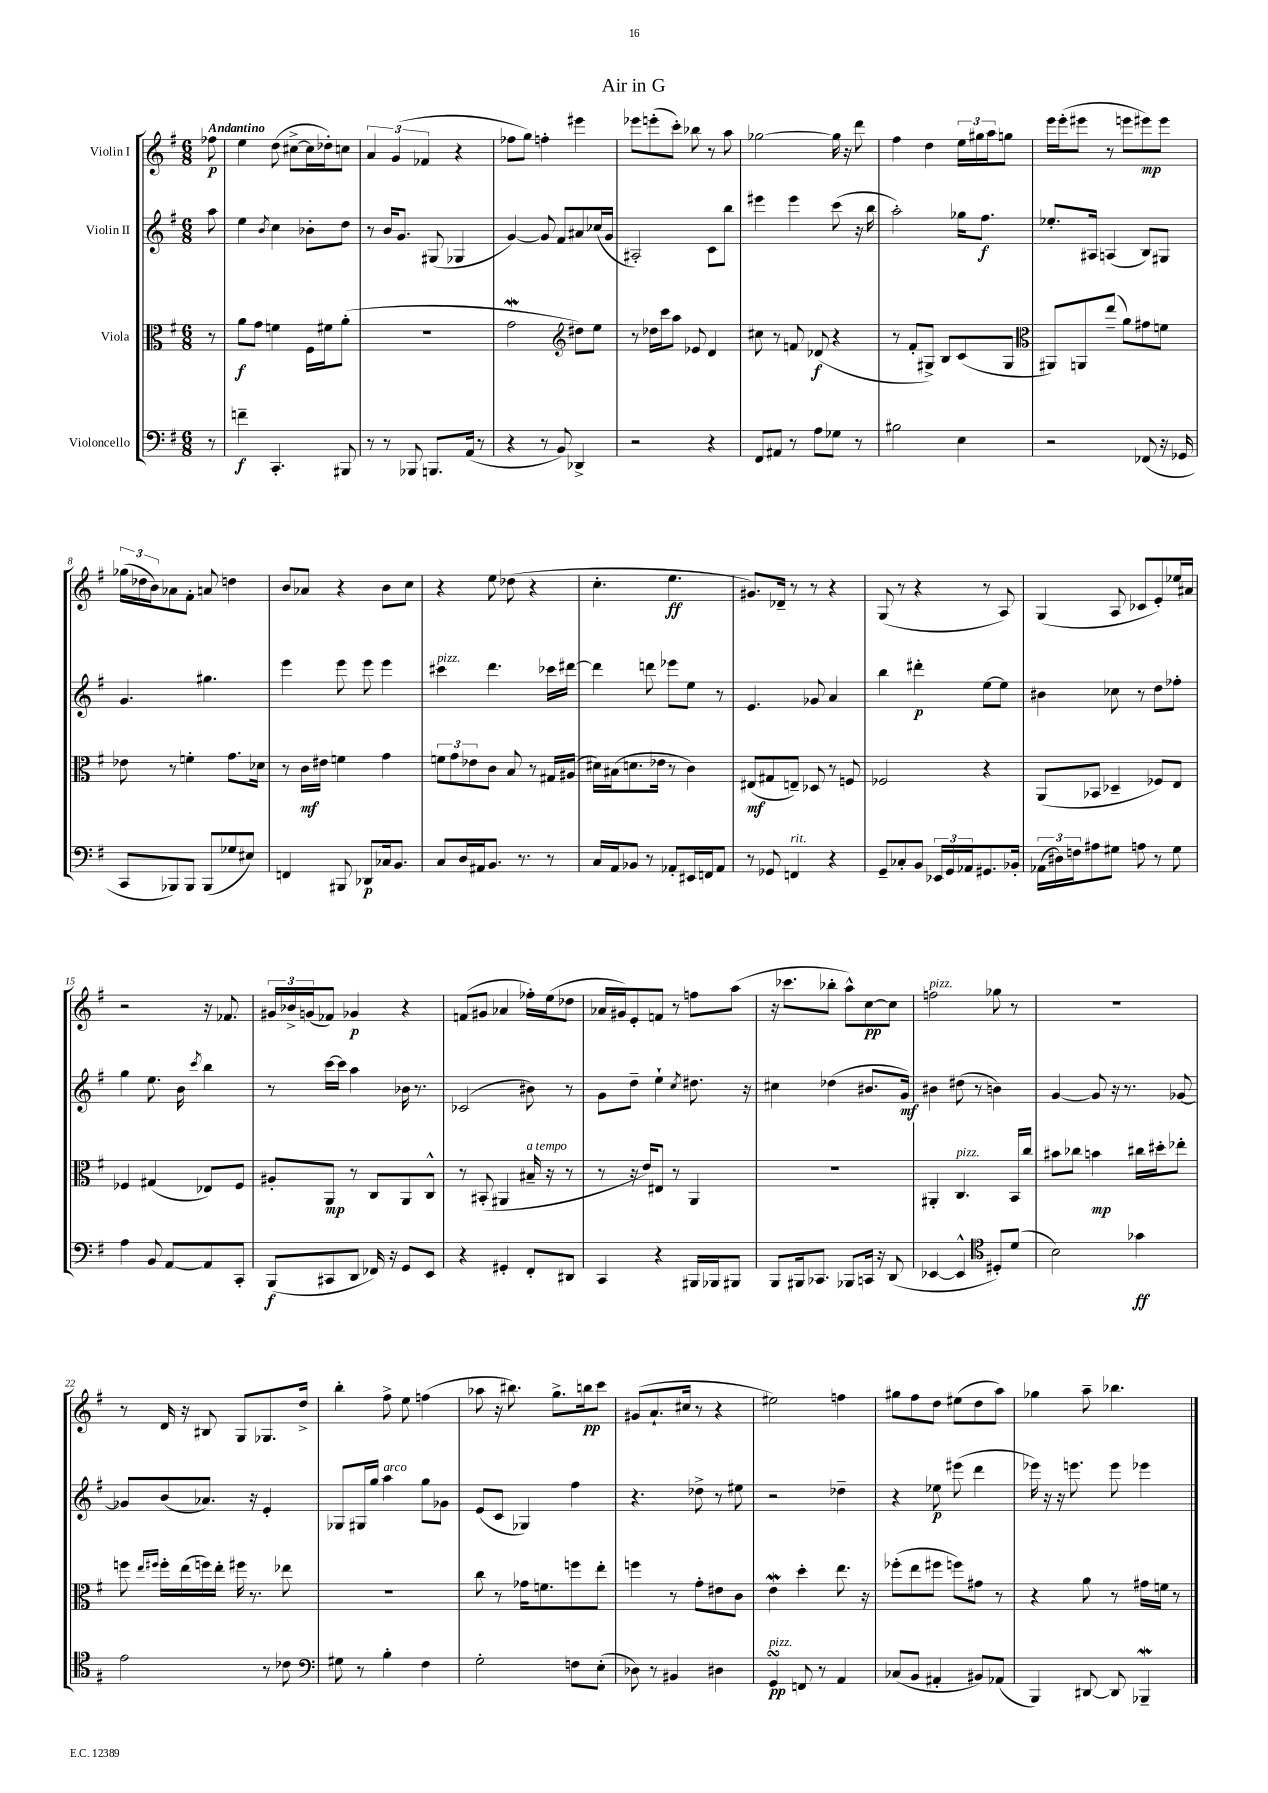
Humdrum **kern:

**kern	**kern	**kern	**kern
*staff4	*staff3	*staff2	*staff1
*clefF4	*clefC3	*clefG2	*clefG2
*k[f#]	*k[f#]	*k[f#]	*k[f#]
*M6/8	*M6/8	*M6/8	*M6/8
8r	8r	8aa\	8ff-\
=	=	=	=
4f~\	8a\L	4ee\	4ee\
.	8g\J	.	.
.	.	8qb/	.
4.CC'/	4f\	4cc\	(8dd\
.	.	.	[8cc#^\L
.	16F#\LL	8b-'\L	16cc#\]L
.	16f#\J	.	16dd-'\J)
8BBB#/	(8a'\J	8dd\J	8cc\J
=	=	=	=
8r	2.r	8r	6a/
8r	.	16b/LK	.
.	.	.	(6g/
.	.	8.g/J	.
8BBB-/	.	.	.
.	.	.	6f-/
8.BBB/L	.	(8G#/	.
.	.	4G-/	4r
(16AA/Jk	.	.	.
8r	.	.	.
=	=	=	=
4r	2g\	[4g/)	8ff-\L
.	.	.	8gg\J)
8r	.	8g/]	4ff'\
8BB/)	.	8f#/L	.
*	*clefG2	*	*
4DD-^/	8dd#\L)	8a#/	4eee#\
.	8ee\J	(16cc-/L	.
.	.	16g/JJ	.
=	=	=	=
2r	8r	2A#'/)	8eee-\L
.	16dd-\LL	.	(8eee'\
.	16ccc\J	.	.
.	8aa\J	.	8ccc'\J)
.	8e-/	.	8bb-\
4r	4d/	8c\L	8r
.	.	8bb\J	8aa\
=	=	=	=
8FF#/L	8cc#\	4eee#\	[2gg-\
8AA#/J	8r	.	.
8r	8f/	4eee#\	.
8A\L	(8d-/	.	.
8G-\J	4r	(8ccc\	16gg-\]
.	.	.	16r
8r	.	16r	8ddd\
.	.	16bb\	.
=	=	=	=
2B#\	8r	2aa'\)	4ff#\
.	8f#'/L	.	.
.	8G#^/J)	.	4dd\
.	8B/L	.	.
4E\	(8c/	16gg-\LK	24ee\LL
.	.	.	24gg#\
.	.	8.ff#\J	.
.	.	.	24aa\J
.	8G#/J	.	8gg\J
=	=	=	=
*	*clefC3	*	*
2r	8AA#/L)	8.ee-'/L	16eee\LL
.	.	.	(16eee'\J
.	8AA/	.	8eee#\J
.	.	16A#/Jk	.
.	(8ee~/J	(4A/	8r
.	8a\L)	.	8eee\L
(8FF-/	8g#\	8B/L)	8eee#\)
16r	8f\J	8G#/J	8eee#\J
16GG-/	.	.	.
=	=	=	=
8CC/L	8e-\	4.g/	(24gg-\LL
.	.	.	24dd-\
.	.	.	24b\J)
8BBB-/)	8r	.	8a-\
8BBB-/J	4f'\	.	8f#'\J
(8BBB-/L	.	4.gg#\	8a/
8G-/	8.g\L	.	4dd\
8E#/J)	.	.	.
.	16d-\Jk	.	.
=	=	=	=
4FF/	8r	4eee\	8b/L
.	16c\LL	.	8a-/J
.	16e#\JJ	.	.
8BBB#/	4f\	8eee\	4r
8DD-/L	.	8eee\	.
16C-/k	4g\	4eee\	8b\L
8.BB/J	.	.	.
.	.	.	8cc\J
=	=	=	=
8C/L	12f\L	4ccc#\	4r
.	12g\	.	.
16D/L	.	.	.
.	12e-\	.	.
16AA#/J	.	.	.
8.BB/J	8c\J	4.ddd\	8ee\
.	8B/	.	(8dd-\
8.r	.	.	.
.	8r	.	4r
8r	16G#/LL	16ccc-\LL	.
.	(16A#/JJ	[16ddd#\JJ	.
=	=	=	=
16C/LL	16d#\LL)	4ddd#\]	4.cc'\
16AA/J	(16B#\J	.	.
8BB-/J	8.d\	.	.
8r	.	8ddd\	.
.	16e-\Jk	.	.
8AA-'/L	8r	8eee-\L	4.ee\
16EE#/L	4c\)	8ee\J	.
16FF/J	.	.	.
8AA-/J	.	8r	.
=	=	=	=
8r	(8E#/L	4.e/	8.g#/L)
8GG-/	8G#/	.	.
.	.	.	16d-~/Jk
4FF/	8E~/J)	.	8r
.	8D-/	8g-/	8r
4r	8r	4a/	4r
.	8F/	.	.
=	=	=	=
8GG~/L	2F-/	4bb\	(8G/
8C-'/	.	.	8r
8BB/J	.	4ddd#'\	4r
24EE-/LL	.	.	.
24GG/	.	.	.
24AA-/J	.	.	.
8.GG#/	4r	[8ee\L	8r
.	.	8ee\]J	8A/)
16BB-'/Jk	.	.	.
=	=	=	=
(24AA-\LL	(8AA/L	4b#\	(4G/
24D#\)	.	.	.
24F\J	.	.	.
8A#\	8BB-/J	.	.
8G#\J	4D-~/	8cc-\	8A/
8A\	.	8r	8c-/L
8r	8F-/L)	8dd\L	8e'/)
8G#\	8E/J	8ff-'\J	16ee-/L
.	.	.	16a#/JJ
=	=	=	=
4A\	4F-/	4gg\	2r
8BB/	(4G#/	8.ee\	.
[8AA/L	.	.	.
.	.	16b\	.
.	.	8qccc/	.
8AA/]	8E-/L)	4bb\	16r
.	.	.	8.f-/
8CC'/J	8F-/J	.	.
=	=	=	=
(8BBB/L	8A#'/L	8r	24g#/LL
.	.	.	24b-^/
.	.	.	(24g/J
8CC#/	8AA/J	[16ccc\LL	8f-/J)
.	.	16ccc\]JJ	.
8DD/J	8r	4aa\	4g-/
16FF-/)	8C/L	.	.
16r	.	.	.
8GG/L	8AA/	16b-\	4r
.	.	8.r	.
8EE/J	8C^^/J	.	.
=	=	=	=
4r	8r	(2c-/	(8f/L
.	(8BB#'/	.	8g#/J
4GG#'/	4AA#/	.	4a-/
8FF#'/L	16B#~/	8b#\)	16ff-'\LL)
.	16r	.	(16ee\J
8DD#/J	8r	8r	8dd-\J
=	=	=	=
4CC/	8r	8g\L	16a-/LL
.	.	.	16g#/J)
.	16r	8dd~\J	8e'/
.	16e/LK)	.	.
4r	8E#/J	4ee`\	8f/J
.	8r	.	8r
.	.	8qcc/	.
16BBB#/LL	4AA/	8.dd#\	8ff\L
16BBB-/J	.	.	.
8BBB#/J	.	.	(8aa\J
.	.	16r	.
=	=	=	=
8BBB/L	2.r	4cc#\	16r
.	.	.	8.ccc-\L
16BBB#/k	.	.	.
8.CC-/J	.	.	.
.	.	(4dd-\	8bb-'\J
8BBB-/L	.	.	8aa^^\L)
16CC/Jk	.	8.b#/L	[8cc\
16r	.	.	.
(8DD/	.	.	8cc\]J
.	.	16g/Jk)	.
=	=	=	=
[4EE-/	4AA#'/	4b#\	2ff\
4EE-^^/]	4.C/	(8dd#\	.
.	.	8r	.
*clefC4	*	*	*
8D#'/L)	.	4b\)	8gg-\
(8d/J	16BB/LL	.	8r
.	16cc/JJ	.	.
=	=	=	=
2B\)	8b#\L	[4g/	2.r
.	8cc-\J	.	.
.	4b\	8g/]	.
.	.	16r	.
.	.	8.r	.
4g-\	16cc#\LL	.	.
.	16dd#'\J	.	.
.	8ee-'\J	[8g-/	.
=	=	=	=
2e\	8ff\	8g-/]L	8r
.	16qqee/LL	.	.
.	16qqff#/JJ	.	.
.	16ff#'\LL	(8b/	16d/
.	(16ee\	.	16r
.	16ff\)	8.a-/J)	8B#/
.	16ee'\JJ	.	.
.	16ff#\	.	8G/L
.	8.r	16r	.
8r	.	4e'/	8.G-/
8c-\	8ee-\	.	.
.	.	.	16dd^/Jk
=	=	=	=
*clefF4	*	*	*
8G#\	2.r	8G-/L	4bb'\
8r	.	16G#/L	.
.	.	16gg/JJ	.
4B'\	.	4aa\	8ff#^\
.	.	.	8ee\
4F#\	.	8gg\L	(4ff\
.	.	8g-\J	.
=	=	=	=
2G'\	8cc\	(8e/L	8aa-\
.	8r	8c/J	16r
.	.	.	8.bb#\)
.	16g-\LK	4G-/)	.
.	8.f\	.	.
.	.	.	8.gg^\L
8F\L	8ff\	4ff#\	.
.	.	.	16bb\k
(8E'\J	8ee'\J	.	8ccc\J
=	=	=	=
8D-\)	4ff\	4.r	(8g#/L
8r	.	.	8.a`/
4BB#/	8r	.	.
.	.	.	16cc#/Jk
.	8g'\L	8dd-^\	8r
4D#\	8e#\	8r	4r
.	8c\J	8ee#\	.
=	=	=	=
4GG/	4e\	2r	2ee#\)
8FF/	4dd'\	.	.
8r	.	.	.
4AA/	8.ee\	4dd-~\	4ff\
.	16r	.	.
=	=	=	=
(8C-/L	(8ff-'\L	4r	8gg#\L
8BB/J	8ee\	.	8ff#\
4AA#'/	8ff#\J	8ee-\	8dd\J
.	8ff\L)	(8eee#\	(8ee#\L
8BB#/L)	8g#\J	4ddd\	8dd\
(8AA-/J	8r	.	8aa\J)
=	=	=	=
4BBB/)	4r	16eee-\)	4gg-\
.	.	16r	.
.	.	16r	.
.	.	8.eee\	.
[8DD#/	8a\	.	8aa~\
8DD#/]	8r	8eee\	4.bb-\
4BBB-~/	16g#\LL	4eee-\	.
.	16f\JJ	.	.
.	8r	.	.
==	==	==	==
*-	*-	*-	*-
